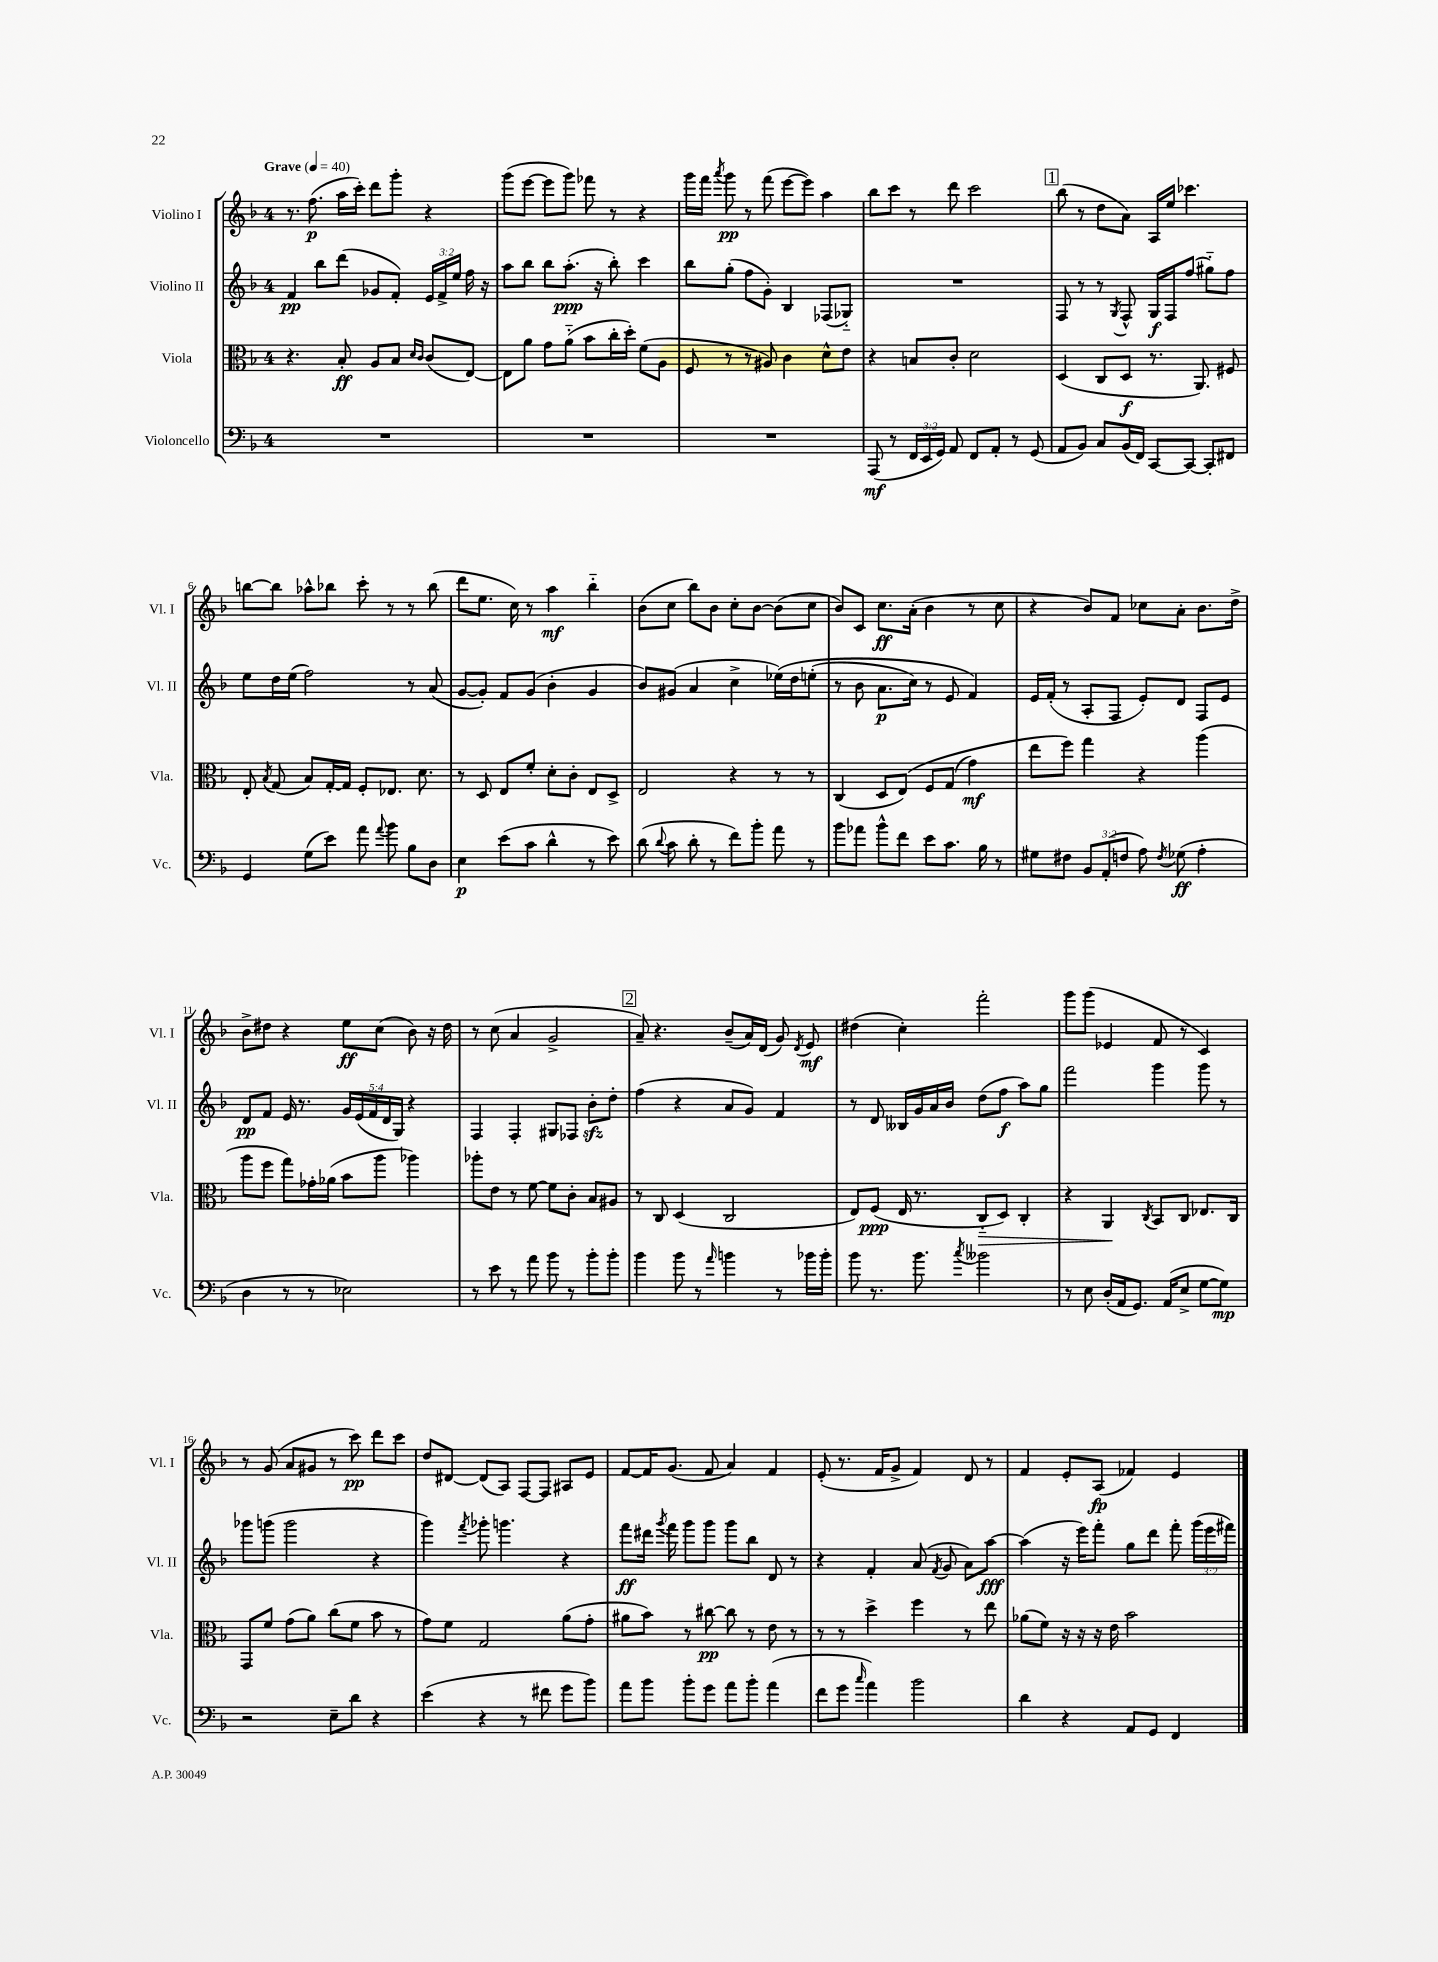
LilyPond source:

<<
\new StaffGroup <<
\new Staff = "s0" \with { instrumentName = "Violino I" shortInstrumentName = "Vl. I" } {
    \clef treble \key f \major \once \override Staff.TimeSignature.style = #'single-digit \time 4/4 \tempo "Grave" 4 = 40
    \autoBeamOff r8. f''8.\p( a''16[ c'''16]-.) d'''8[ g'''8]-. r4 |
    g'''8[( e'''8]~ e'''8[ g'''8]) fes'''8 r8 r4 |
    g'''16[ f'''16] \acciaccatura { a'''8 } g'''8\pp r8 f'''8( e'''8[~ e'''8]) a''4 |
    bes''8[ c'''8] r8 d'''8 c'''2 |
    \mark \markup { \box "1" } bes''8( r8 d''8[ a'8]) a16[ e''16] ces'''4. |
    b''8[~ b''8] aes''8[-^ bes''8] c'''8-. r8 r8 bes''8( |
    d'''8[ e''8.] c''16) r8 a''4\mf bes''4-_ |
    bes'8[( c''8] bes''8[) bes'8] c''8[-. bes'8]~ bes'8[( c''8] |
    bes'8[) c'8] c''8.[\ff a'16]-.( bes'4 r8 c''8 |
    r4 bes'8[) f'8] ces''8[ a'8]-. bes'8.[ d''16]-> |
    bes'8[-> dis''8] r4 e''8[\ff c''8]( bes'8) r16 dis''16 |
    r8 c''8( a'4 g'2-> |
    \mark \markup { \box "2" } a'8--) r4. bes'8[--( a'16) d'16]( g'8) \acciaccatura { d'8 } e'8\mf |
    dis''4( c''4-.) f'''2-. |
    g'''8[ g'''8]( ees'4 f'8 r8 c'4) |
    r8 g'8( a'8[ gis'8] r8 c'''8\pp) d'''8[ c'''8] |
    d''8[ dis'8]~ dis'8[( a8]) f8[~ f8] ais8[ e'8] |
    f'8[~ f'16 g'8.]( f'8 a'4) f'4 |
    e'8-.( r8. f'16[ g'8]-> f'4) d'8 r8 |
    f'4 e'8[-. a8]\fp( fes'4) e'4 \bar "|." |
}
\new Staff = "s1" \with { instrumentName = "Violino II" shortInstrumentName = "Vl. II" } {
    \clef treble \key f \major \once \override Staff.TimeSignature.style = #'single-digit \time 4/4 \override Staff.TupletNumber.text = #tuplet-number::calc-fraction-text
    \autoBeamOff f'4\pp bes''8[ d'''8]( ges'8[ f'8]-.) \tuplet 3/2 { e'16[ f'16-> e''16] } f''16 r16 |
    a''8[ bes''8] bes''8[ a''8.]-.\ppp( r16 bes''8-.) c'''4 |
    bes''8[ g''8]-.( f''8[ g'8]-.) bes4 fes8[( ges8]-_) |
    R1 |
    \mark \markup { \box "1" } f8 r8 r8 \acciaccatura { g8 } f8-^ g16[\f f16 f''8]( gis''8[-_) f''8] |
    e''8[ d''16 e''16]( f''2) r8 a'8( |
    g'8[~ g'8]-.) f'8[ g'8]( bes'4-. g'4 |
    bes'8[) gis'8]( a'4 c''4-> ees''16[)\( d''16 e''8]-.( |
    r8 bes'8 a'8.[\p c''16]) r8 e'8 f'4\) |
    e'16[ f'16]-.( r8 a8[-. f8] e'8[-.) d'8] f8[ e'8] |
    d'8[\pp f'8] e'16 r8. \tuplet 5/4 { g'16[ e'16( f'16 d'16 g16]) } r4 |
    f4 f4-. gis8[ fes8] bes'8[-.\sfz d''8]-. |
    \mark \markup { \box "2" } f''4( r4 a'8[ g'8]) f'4 |
    r8 d'8 beses16[ g'16 a'16 bes'16] d''8[( f''8]\f a''8[) g''8] |
    f'''2 g'''4 g'''8 r8 |
    ges'''8[ g'''8]( g'''2 r4 |
    g'''4) \acciaccatura { f'''8 } ges'''8-. g'''4. r4 |
    f'''8[\ff dis'''16] \acciaccatura { g'''8 } f'''16 g'''8[ g'''8] g'''8[ bes''8] d'8 r8 |
    r4 f'4-. a'8( \acciaccatura { f'8 } g'8 a'8[) a''8]~\fff |
    a''4( r16 e'''16[) f'''8]-. g''8[ d'''8] f'''8-. \tuplet 3/2 { g'''16[( e'''16 fis'''16]) } \bar "|." |
}
\new Staff = "s2" \with { instrumentName = "Viola" shortInstrumentName = "Vla." } {
    \clef alto \key f \major \once \override Staff.TimeSignature.style = #'single-digit \time 4/4
    \autoBeamOff r4. bes8-.\ff a8[ bes8] \grace { d'16[ c'16] } c'8[( e8]~) |
    e8[ a'8] g'8[ a'8]-_( bes'8[ c''16-. d''16]-.) f'8[( a8] |
    f8 r8 r8 ais8) c'4 d'8[-^ e'8] |
    r4 b8[ c'8]-. d'2 |
    \mark \markup { \box "1" } d4( c8[ d8]\f r8. a,8.) fis8 |
    e8-. \acciaccatura { bes8 } g8( bes8[) g16~-. g16] f8[-. ees8.] d'8. |
    r8 d8 e8[ f'8]-. d'8[-. c'8]-. e8[ d8]-> |
    e2 r4 r8 r8 |
    c4( d8[ e8])\( f8[ g8]( g'4\mf) |
    e''8[ f''8]\) g''4 r4 a''4( |
    a''8[ f''8] g''8[) ges'16-. aes'16]( bes'8[ a''8] aes''4) |
    aes''8[-. e'8] r8 f'8~ f'8[ c'8]-. bes8[ ais8] |
    \mark \markup { \box "2" } r8 c8 d4( c2 |
    e8[) f8]\ppp( e16 r8. c8[-_\> d8]) c4-. |
    r4 a,4\! \acciaccatura { c8 } bes,8[ c8] ees8.[ c16] |
    g,8[ f'8] g'8[( a'8]) c''8[( f'8] bes'8 r8 |
    g'8[) f'8] g2 a'8[( g'8]-. |
    ais'8[ bes'8]) r8 cis''8~\pp cis''8 r8 e'8 r8 |
    r8 r8 d''4-> f''4 r8 e''8 |
    aes'8[( f'8]) r16 r16 r16 e'16 bes'2 \bar "|." |
}
\new Staff = "s3" \with { instrumentName = "Violoncello" shortInstrumentName = "Vc." } {
    \clef bass \key f \major \once \override Staff.TimeSignature.style = #'single-digit \time 4/4 \override Staff.TupletNumber.text = #tuplet-number::calc-fraction-text
    \autoBeamOff R1 |
    R1 |
    R1 |
    a,,8\mf( r8 \tuplet 3/2 { f,16[ e,16 g,16]) } a,8 f,8[ a,8]-. r8 g,8( |
    \mark \markup { \box "1" } a,8[ bes,8]) c8[ bes,16( f,16]) c,8[~ c,8]~ c,8[-. fis,8] |
    g,4 g8[( e'8]) a'8 \appoggiatura { a'8 } bes'8 bes8[ d8] |
    e4\p e'8[( c'8] d'4-^ r8 e'8) |
    d'8( \appoggiatura { d'8 } c'8 d'8-. r8 f'8[) bes'8]-. a'8 r8 |
    bes'8[ aes'8] bes'8[-^ f'8] e'8[ c'8.] bes16 r8 |
    gis8[ fis8] \tuplet 3/2 { bes,8[ a,8-.( f8] } a8) \acciaccatura { f8 } ges8\ff( a4-. |
    d4 r8 r8 ees2) |
    r8 e'8 r8 a'8 bes'8 r8 bes'8[-. bes'8]-. |
    \mark \markup { \box "2" } bes'4 bes'8 r8 \grace { a'16 } b'4 r8 bes'16[ bes'16]-. |
    bes'8 r8. bes'8. \acciaccatura { c''8 } beses'2 |
    r8 e8 d16[-.( a,16 g,8.]) a,16[( e8]-> g8[~ g8]\mp) |
    r2 e8[-- d'8] r4 |
    e'4( r4 r8 fis'8 g'8[ bes'8]) |
    a'8[ bes'8] bes'8[-. g'8] a'8[ bes'8]-. a'4( |
    f'8[ g'8] \grace { c''16 } a'4) bes'2 |
    d'4 r4 a,8[ g,8] f,4 \bar "|." |
}
>>
>>
